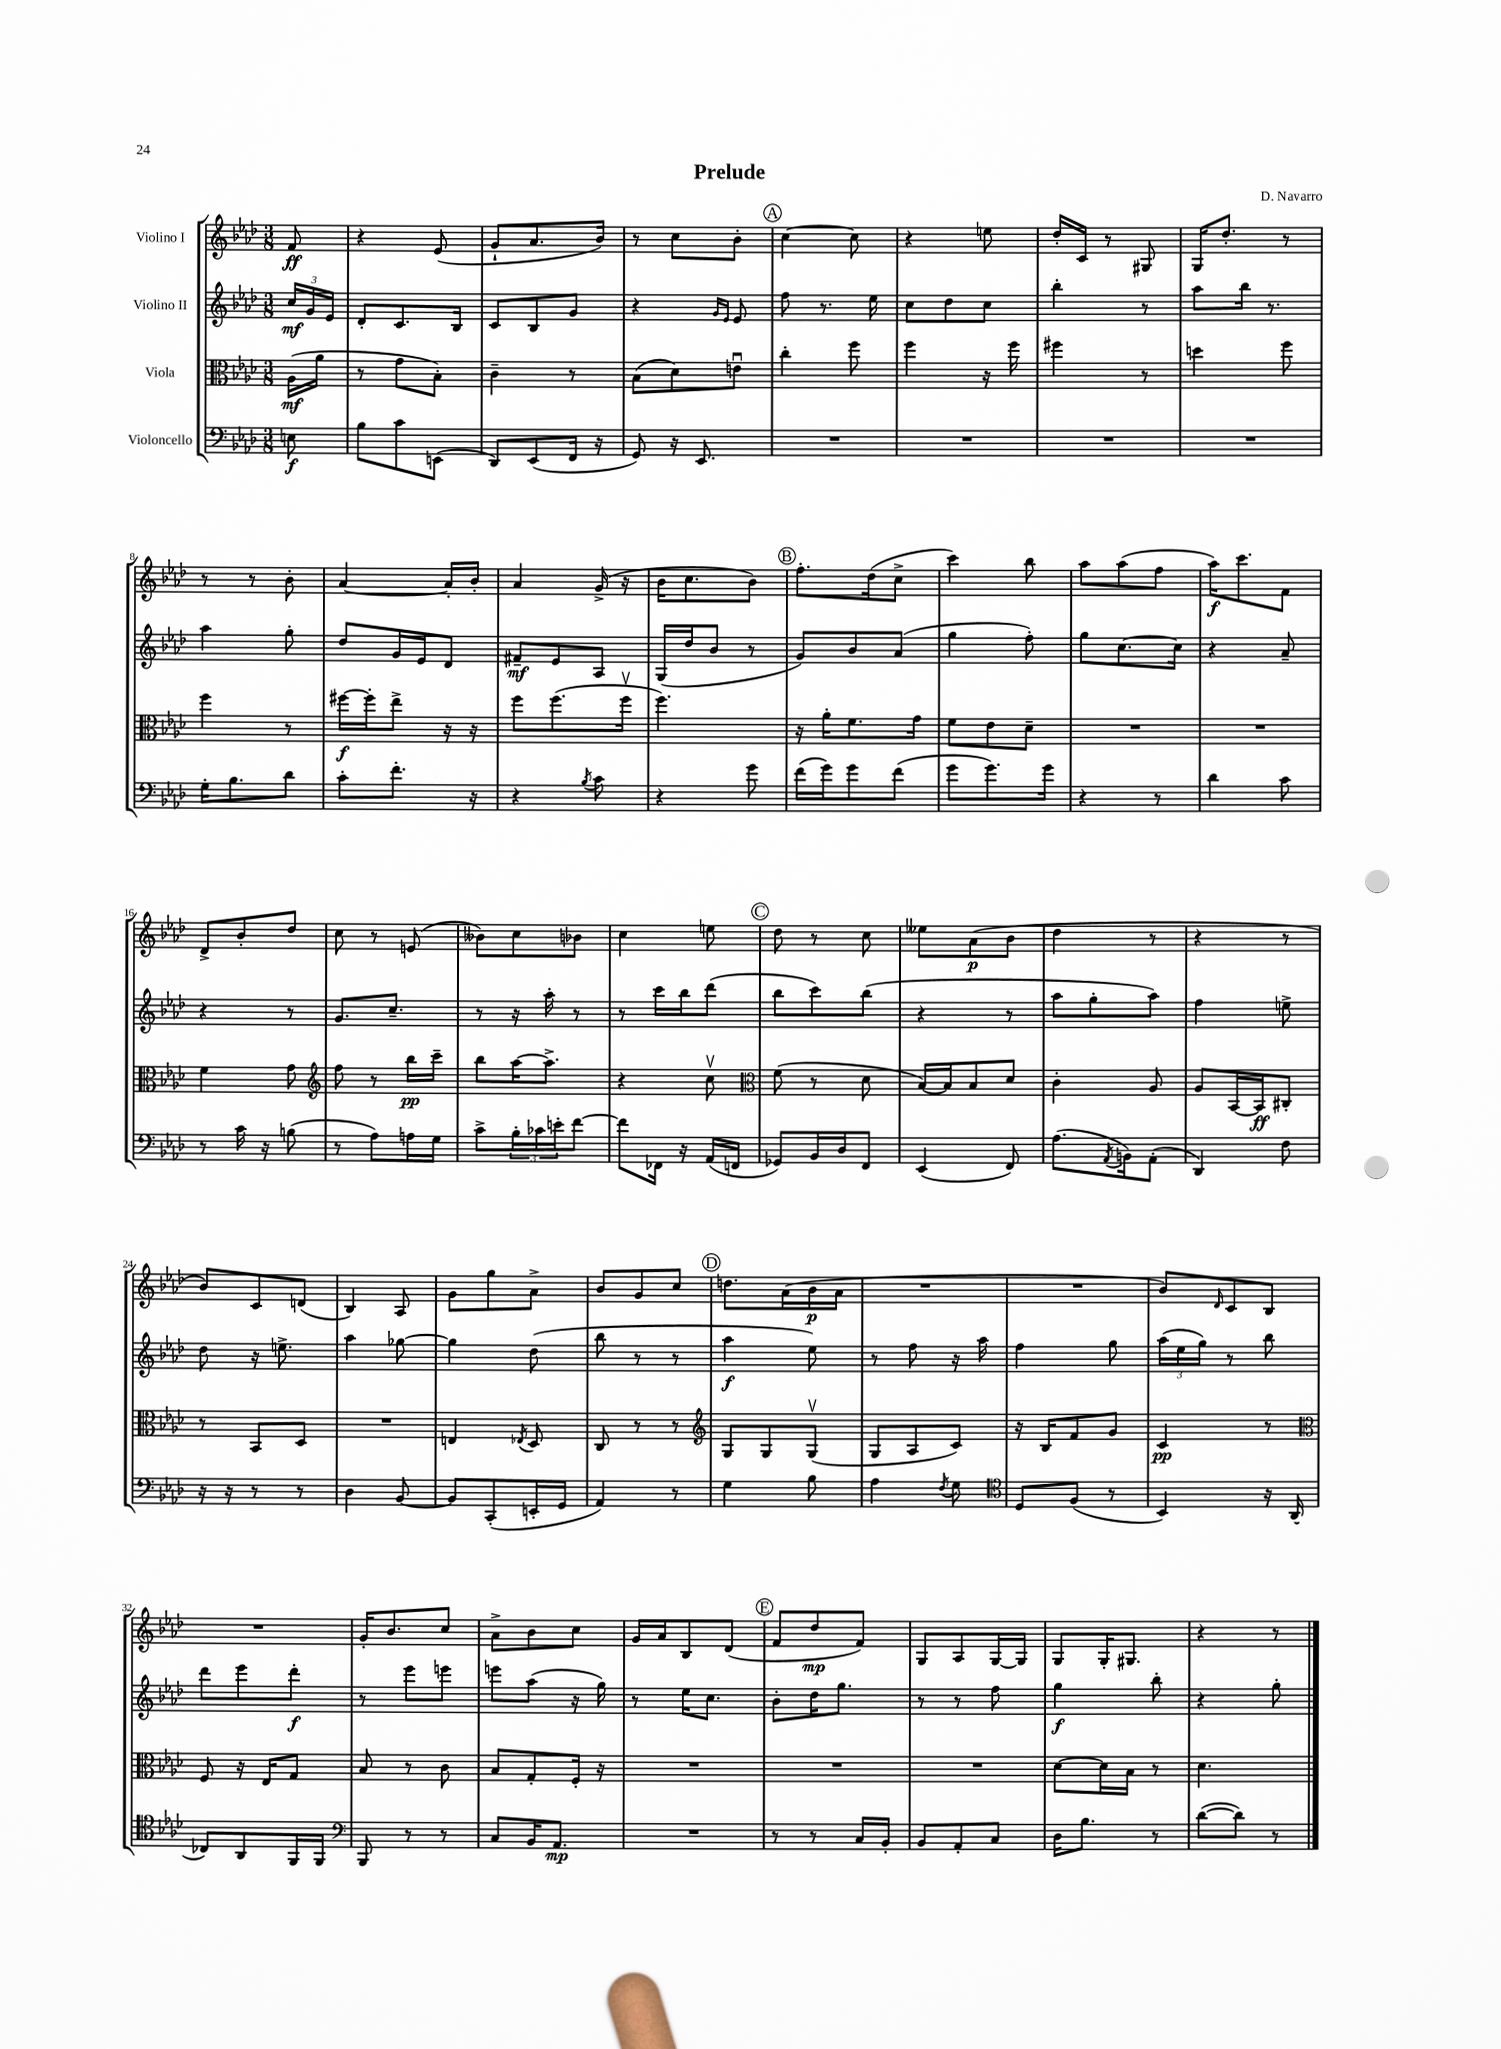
\header { title = "Prelude" composer = "D. Navarro" }
<<
\new StaffGroup <<
\new Staff = "s0" \with { instrumentName = "Violino I" } {
    \clef treble \key aes \major \numericTimeSignature \time 3/8 \partial 8
    f'8\ff |
    r4 ees'8( |
    g'8-! aes'8. bes'16) |
    r8 c''8 bes'8-. |
    \mark \markup { \circle "A" } c''4~ c''8 |
    r4 e''8 |
    des''16-. c'16 r8 gis8 |
    g16 des''8.-. r8 |
    r8 r8 bes'8-. |
    aes'4~ aes'16-. bes'16-. |
    aes'4 g'16->( r16 |
    bes'16 c''8. bes'8) |
    \mark \markup { \circle "B" } f''8.-. des''16( c''8-> |
    c'''4) bes''8 |
    aes''8 aes''8( f''8 |
    aes''16\f) c'''8. f'8 |
    des'8-> bes'8-. des''8 |
    c''8 r8 e'8( |
    beses'8) c''8 bes'8 |
    c''4 e''8 |
    \mark \markup { \circle "C" } des''8 r8 c''8 |
    eeses''8 aes'8\p( bes'8 |
    des''4 r8 |
    r4 r8 |
    bes'8) c'8 d'8( |
    bes4) aes8 |
    g'8 g''8 aes'8-> |
    bes'8 g'8 c''8 |
    \mark \markup { \circle "D" } d''8. aes'16( bes'16\p aes'16 |
    R4. |
    R4. |
    bes'8) \grace { des'16 } c'8 bes8 |
    R4. |
    g'16-. bes'8. c''8 |
    aes'8-> bes'8 c''8 |
    g'16 aes'16 bes8 des'8( |
    \mark \markup { \circle "E" } f'8 des''8\mp f'8) |
    g8 aes8 g16~ g16 |
    g8 g16-. gis8. |
    r4 r8 \bar "|." |
}
\new Staff = "s1" \with { instrumentName = "Violino II" } {
    \clef treble \key aes \major \numericTimeSignature \time 3/8 \partial 8
    \tuplet 3/2 { c''16\mf g'16 ees'16 } |
    des'8-. c'8. bes16 |
    c'8 bes8 g'8 |
    r4 \grace { g'16 ees'16 } ees'8 |
    \mark \markup { \circle "A" } f''8 r8. ees''16 |
    c''8 des''8 c''8 |
    bes''4-. r8 |
    aes''8 bes''16 r8. |
    aes''4 g''8-. |
    des''8 g'16 ees'16 des'8 |
    fis'8--\mf ees'8 aes8 |
    g16( des''16 bes'8 r8 |
    \mark \markup { \circle "B" } g'8) bes'8 aes'8( |
    g''4 f''8-.) |
    g''8 c''8.~ c''16 |
    r4 aes'8-- |
    r4 r8 |
    g'8. c''8.-- |
    r8 r16 aes''16-. r8 |
    r8 c'''16 bes''16 des'''8( |
    \mark \markup { \circle "C" } bes''8 c'''8) bes''8( |
    r4 r8 |
    aes''8 g''8-. aes''8) |
    f''4 e''8-> |
    des''8 r16 e''8.-> |
    aes''4 ges''8~ |
    ges''4 des''8( |
    bes''8 r8 r8 |
    \mark \markup { \circle "D" } aes''4\f ees''8) |
    r8 f''8 r16 aes''16 |
    f''4 g''8 |
    \tuplet 3/2 { aes''16( ees''16 g''16) } r8 bes''8 |
    des'''8 ees'''8 des'''8-.\f |
    r8 ees'''8 e'''8 |
    e'''8 aes''8( r16 g''16) |
    r8 ees''16 c''8. |
    \mark \markup { \circle "E" } bes'8-. des''16 g''8. |
    r8 r8 f''8 |
    g''4\f bes''8-. |
    r4 g''8-. \bar "|." |
}
\new Staff = "s2" \with { instrumentName = "Viola" } {
    \clef alto \key aes \major \numericTimeSignature \time 3/8 \partial 8
    aes16\mf( aes'16 |
    r8 g'8 bes8-.) |
    c'4-- r8 |
    bes8( des'8) e'8\downbow |
    \mark \markup { \circle "A" } c''4-. f''8 |
    f''4 r16 f''16 |
    fis''4 r8 |
    d''4 f''8 |
    f''4 r8 |
    fis''16~\f fis''16-. ees''8-> r16 r16 |
    f''8 f''8.( f''16\upbow |
    f''4.) |
    \mark \markup { \circle "B" } r16 aes'16-. f'8. g'16 |
    f'8 ees'8 des'8-- |
    R4. |
    R4. |
    f'4 g'8 |
    \clef treble f''8 r8 bes''16\pp c'''16-- |
    bes''8 aes''16~ aes''8.-> |
    r4 c''8\upbow |
    \mark \markup { \circle "C" } \clef alto f'8( r8 des'8 |
    bes16~) bes16 bes8 des'8 |
    c'4-. aes8 |
    aes8 bes,16~ bes,16\ff cis8-. |
    r8 bes,8 des8 |
    R4. |
    e4 \acciaccatura { ees8 } des8 |
    c8 r8 r8 |
    \mark \markup { \circle "D" } \clef treble g8 g8 g8\upbow( |
    g8 aes8 c'8) |
    r16 bes16 f'8 g'8 |
    c'4\pp r8 |
    \clef alto f8 r16 ees16 g8 |
    bes8 r8 c'8 |
    bes8 g8-. f16-. r16 |
    R4. |
    \mark \markup { \circle "E" } R4. |
    R4. |
    des'8~ des'16 bes16 r8 |
    des'4. \bar "|." |
}
\new Staff = "s3" \with { instrumentName = "Violoncello" } {
    \clef bass \key aes \major \numericTimeSignature \time 3/8 \partial 8
    e8\f |
    bes8 c'8 e,8( |
    des,8) ees,8( f,16 r16 |
    g,8) r16 ees,8. |
    \mark \markup { \circle "A" } R4. |
    R4. |
    R4. |
    R4. |
    g16-. bes8. des'8 |
    c'8-. f'8.-. r16 |
    r4 \acciaccatura { bes8 } c'8 |
    r4 g'8 |
    \mark \markup { \circle "B" } f'16( g'16) g'8 f'8( |
    g'8 g'8.) g'16 |
    r4 r8 |
    des'4 c'8 |
    r8 c'16 r16 b8( |
    r8 aes8) a16 g16 |
    c'8-> \tuplet 3/2 { bes16-. ces'16 e'16-. } f'8~ |
    f'8 fes,16 r16 aes,16( f,16 |
    \mark \markup { \circle "C" } ges,8) bes,16 des16 f,8 |
    ees,4( f,8) |
    aes8.( \acciaccatura { aes,8 } b,16) aes,8-.( |
    des,4) f8 |
    r16 r16 r8 r8 |
    des4 bes,8~ |
    bes,8 c,8-.( e,16-. g,16 |
    aes,4) r8 |
    \mark \markup { \circle "D" } g4 bes8 |
    aes4 \acciaccatura { f8 } g8 |
    \clef tenor des8 f8( r8 |
    bes,4) r16 aes,16( |
    ces8) aes,8 f,16 f,16 |
    \clef bass bes,,8 r8 r8 |
    c8 bes,16 aes,8.\mp |
    R4. |
    \mark \markup { \circle "E" } r8 r8 c16 bes,16-. |
    bes,8 aes,8-. c8 |
    des16 bes8. r8 |
    des'8~( des'8) r8 \bar "|." |
}
>>
>>
